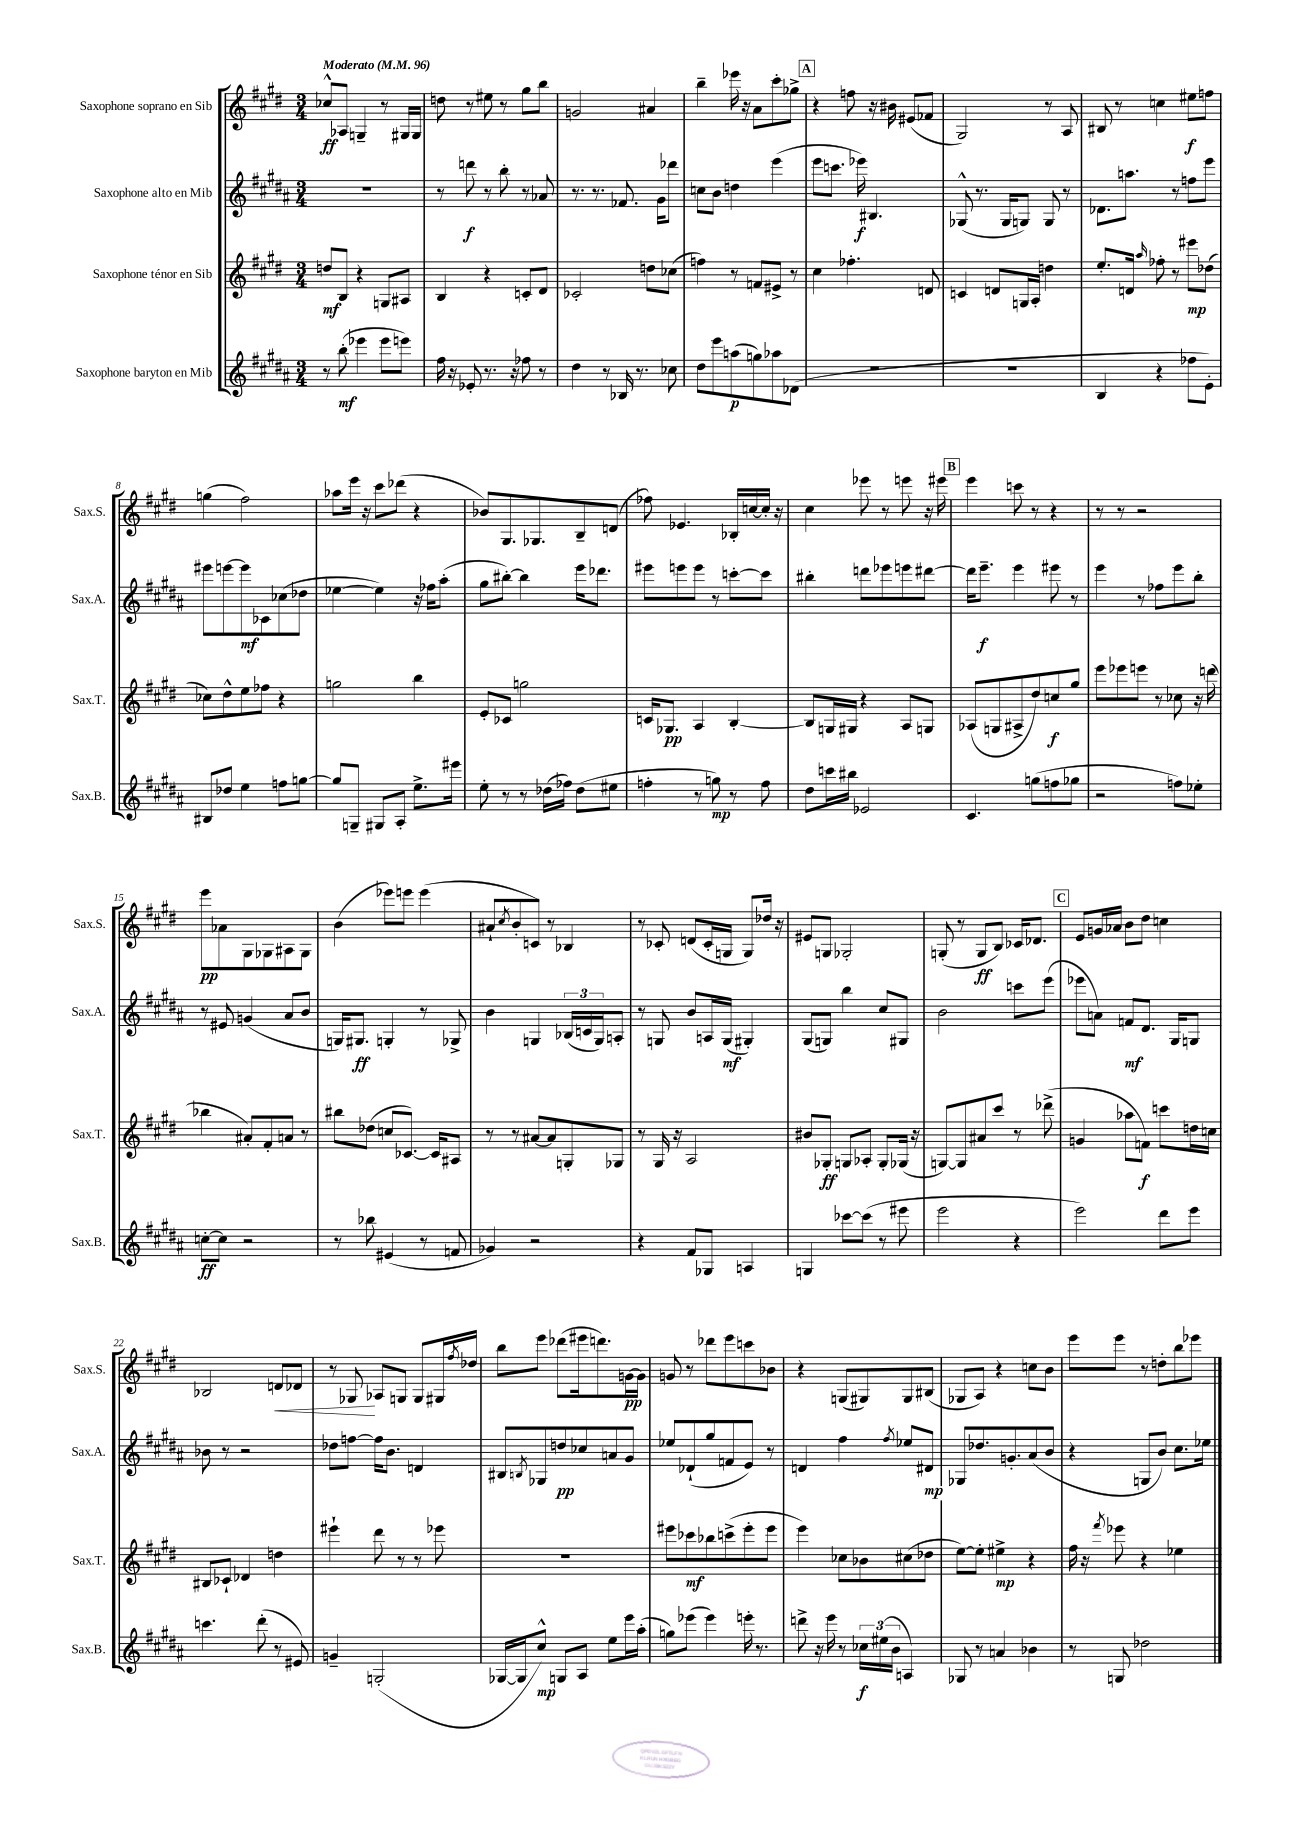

**kern	**dynam	**kern	**dynam	**kern	**dynam	**kern	**dynam
*part4	*part4	*part3	*part3	*part2	*part2	*part1	*part1
*staff4	*staff4	*staff3	*staff3	*staff2	*staff2	*staff1	*staff1
*I"Saxophone baryton en Mib	*	*I"Saxophone ténor en Sib	*	*I"Saxophone alto en Mib	*	*I"Saxophone soprano en Sib	*
*I'Sax.B.	*	*I'Sax.T.	*	*I'Sax.A.	*	*I'Sax.S.	*
*clefG2	*	*clefG2	*	*clefG2	*	*clefG2	*
*k[f#c#g#d#a#]	*	*k[f#c#g#d#]	*	*k[f#c#g#d#a#]	*	*k[f#c#g#d#]	*
*M3/4	*	*M3/4	*	*M3/4	*	*M3/4	*
*MM96	*	*MM96	*	*MM96	*	*MM96	*
=1	=1	=1	=1	=1	=1	=1	=1
!	!	!	!	!	!	!LO:TX:a:B:t=Moderato	!
8r	.	8ddn/L	mf	2.r	.	8cc-X^^/L	ff
(8bb'\	mf	8B/J	.	.	.	8A-X/J	.
4eee-X\	.	4r	.	.	.	4Gn~/	.
8eee-\L	.	8Gn/L	.	.	.	8r	.
8eeen\J)	.	8A#X/J	.	.	.	16G#X/LL	.
.	.	.	.	.	.	16G#/JJ	.
=2	=2	=2	=2	=2	=2	=2	=2
16ff#\	.	4B/	.	8r	.	8ddn\	.
16r	.	.	.	.	.	.	.
8e-X'/	.	.	.	8dddn\	f	8r	.
8.r	.	4r	.	8r	.	8ee#X\	.
.	.	.	.	8bb'\	.	8r	.
16r	.	.	.	.	.	.	.
8ff-X\	.	8cn'/L	.	8r	.	8gg#\L	.
8r	.	8d#/J	.	8a-X/	.	8bb\J	.
=3	=3	=3	=3	=3	=3	=3	=3
4dd#\	.	2c-X'/	.	8.r	.	2gn/	.
.	.	.	.	8.r	.	.	.
8r	.	.	.	.	.	.	.
16B-X/	.	.	.	8.f-X/	.	.	.
8.r	.	.	.	.	.	.	.
.	.	8ddn\L	.	.	.	4a#X/	.
.	.	.	.	16g#\KL	.	.	.
8cc-X\	.	(8cc-X\J	.	8ddd-X\J	.	.	.
=4	=4	=4	=4	=4	=4	=4	=4
8dd#\L	.	4ffn\)	.	8ccn\L	.	4bb~\	.
8eee\	.	.	.	8b\J	.	.	.
(8aan\	p	8r	.	4ddn\	.	16eee-X\	.
.	.	.	.	.	.	16r	.
8ggn\)	.	8fn/L	.	.	.	8a\L	.
8aa-X\	.	8e#X^/J	.	(4eee\	.	8ccc#'\	.
(8d-X\J	.	8r	.	.	.	8gg-X^\J	.
!!LO:REH:place=s1:t=A
=5	=5	=5	=5	=5	=5	=5	=5
2.r	.	4cc#\	.	8eee\L	.	4r	.
.	.	.	.	8.cccn\J	.	.	.
.	.	4.ff-X'\	.	.	.	8ffn\	.
.	.	.	.	16eee-X\)	f	.	.
.	.	.	.	4.B#X/	.	16r	.
.	.	.	.	.	.	16b#X\	.
.	.	.	.	.	.	(8e#X/L	.
.	.	8dn/	.	.	.	8f-X/J	.
=6	=6	=6	=6	=6	=6	=6	=6
2.r	.	4cn/	.	(8G-X^^/	.	2G#/)	.
.	.	.	.	8.r	.	.	.
.	.	8dn/L	.	.	.	.	.
.	.	.	.	16G-/KL	.	.	.
.	.	16Gn/L	.	8Gn/J)	.	.	.
.	.	16A'/JJ	.	.	.	.	.
.	.	4ddn\	.	8G/	.	8r	.
.	.	.	.	8r	.	8A/	.
=7	=7	=7	=7	=7	=7	=7	=7
4B/	.	8.ee'/L	.	8.d-X\L	.	8B#X/	.
.	.	.	.	.	.	8r	.
.	.	16dn/Jk	.	8.aan\J	.	.	.
.	.	16qqaa/	.	.	.	.	.
4r	.	8ff-X'\	.	.	.	4ccn\	.
.	.	8r	.	8r	.	.	.
8ff-X\L	.	8eee#X\L	mp	8ffn\L	.	8ee#X\L	f
8e'\J)	.	(8dd-X\J	.	8eee\J	.	8ffn\J	.
!!LO:LB:g=z
=8	=8	=8	=8	=8	=8	=8	=8
8B#X/L	.	8cc-X\L)	.	8eee#X\L	.	(4ggn\	.
8dd-X/J	.	8dd#^^\	.	[8eeen\	.	.	.
4ee\	.	8ee\	.	8eee\]	mf	2ff#\)	.
.	.	8ff-X\J	.	8c-X\	.	.	.
8ffn\L	.	4r	.	(8cc-X\	.	.	.
[8ggn\J	.	.	.	8dd-X\J	.	.	.
=9	=9	=9	=9	=9	=9	=9	=9
8gg/L]	.	2ggn\	.	[4ee-X\	.	8aa-X\L	.
8Gn~/J	.	.	.	.	.	16eee\Jk	.
.	.	.	.	.	.	16r	.
8G#X/L	.	.	.	4ee-\])	.	8ccc#\L	.
8A#'/J	.	.	.	.	.	(8ddd-X\J	.
8.ee^\L	.	4bb\	.	16r	.	4r	.
.	.	.	.	16ff-X\KL	.	.	.
.	.	.	.	(8aa#'\J	.	.	.
16eee#X\Jk	.	.	.	.	.	.	.
=10	=10	=10	=10	=10	=10	=10	=10
8ee'\	.	8e'/L	.	8gg#\L	.	8b-X/L)	.
8r	.	8c-X/J	.	[8bb#X'\J)	.	8.G#/	.
8r	.	2ggn\	.	4bb#\]	.	.	.
.	.	.	.	.	.	8.G-X/	.
(16dd-X\LL	.	.	.	.	.	.	.
16ff-X\JJ)	.	.	.	.	.	.	.
(8dd-\L	.	.	.	16eee\KL	.	8B~/	.
.	.	.	.	8.ddd-X\J	.	.	.
8ee#X\J	.	.	.	.	.	(8dn/J	.
=11	=11	=11	=11	=11	=11	=11	=11
4ffn'\	.	16cn/KL	.	8eee#X\L	.	8ff-X\)	.
.	.	8.G-X/J	pp	.	.	.	.
.	.	.	.	8eeen\	.	4.e-X/	.
8r	.	4A/	.	8eee\J	.	.	.
8ggn\)	mp	.	.	8r	.	.	.
8r	.	[4B'/	.	[8cccn'\L	.	16B-X'/LL	.
.	.	.	.	.	.	[16ccn/	.
8ff\	.	.	.	8ccc\J]	.	16cc'/JJ]	.
.	.	.	.	.	.	16r	.
=12	=12	=12	=12	=12	=12	=12	=12
8dd#\L	.	8B/L]	.	4bb#X'\	.	4cc#\	.
16cccn\L	.	16Gn/L	.	.	.	.	.
16bb#X\JJ	.	16G#X/JJ	.	.	.	.	.
2e-X/	.	4r	.	8dddn\L	.	8eee-X\	.
.	.	.	.	8eee-X\	.	8r	.
.	.	8A/L	.	8eeen\	.	8eeen\	.
.	.	8Gn/J	.	[8ddd#X\J	.	16r	.
.	.	.	.	.	.	16eee#X\	.
!!LO:REH:place=s1:t=B
=13	=13	=13	=13	=13	=13	=13	=13
4.c#/	.	(8A-X/L	.	16ddd#\KL]	.	4eee\	.
.	.	.	.	8.eee~\J	f	.	.
.	.	8Gn/	.	.	.	.	.
.	.	8A#X^/	.	4eee\	.	8cccn\	.
(8ggn\L	.	8dd#/)	.	.	.	8r	.
8ffn\	.	8ccn/	f	8eee#X\	.	4r	.
8gg-X\J	.	8gg#/J	.	8r	.	.	.
=14	=14	=14	=14	=14	=14	=14	=14
2r	.	8eee\L	.	4eee\	.	8r	.
.	.	8eee-X\	.	.	.	8r	.
.	.	8eeen\J	.	8r	.	2r	.
.	.	8r	.	8ff-X\L	.	.	.
8ffn\L)	.	8cc-X\	.	8eee\	.	.	.
8ee-X'\J	.	16r	.	8bb'\J	.	.	.
.	.	(16dddn\	.	.	.	.	.
!!LO:LB:g=z
=15	=15	=15	=15	=15	=15	=15	=15
[8ccn'\L	ff	4bb-X\	.	8r	.	8eee\L	pp
8cc\J]	.	.	.	8e#X/	.	8a-X\	.
2r	.	8a#X'/L)	.	(4gn/	.	8G#\	.
.	.	8f#'/	.	.	.	8G-X\	.
.	.	8an/J	.	8a#/L	.	8A#X\	.
.	.	8r	.	8b/J	.	8G-\J	.
=16	=16	=16	=16	=16	=16	=16	=16
8r	.	8bb#X\L	.	16Gn/KL)	.	(4b\	.
.	.	.	.	8.G#X/J	ff	.	.
8bb-X\	.	(8dd-X\J	.	.	.	.	.
(4e#X/	.	8ccn/L	.	4Gn'/	.	8eee-X\L)	.
.	.	[8.c-X/J)	.	.	.	8eeen\J	.
8r	.	.	.	8r	.	(4eee\	.
.	.	16c-/KL]	.	.	.	.	.
8fn/	.	8A#X/J	.	8G-X^/	.	.	.
=17	=17	=17	=17	=17	=17	=17	=17
4g-X/)	.	8r	.	4b\	.	8a#X`/L	.
.	.	.	.	.	.	8qcc#/	.
.	.	8r	.	.	.	8b'/	.
2r	.	[8a#X/L	.	4Gn/	.	8cn/J)	.
.	.	8a#/]	.	.	.	8r	.
.	.	8Gn'/	.	(24B-X/LL	.	4B-X/	.
.	.	.	.	24cn/	.	.	.
.	.	.	.	24G/J)	.	.	.
.	.	8G-X/J	.	8An'/J	.	.	.
=18	=18	=18	=18	=18	=18	=18	=18
4r	.	8r	.	8r	.	8r	.
.	.	16G#/	.	8Gn/	.	8c-X'/	.
.	.	16r	.	.	.	.	.
8f#/L	.	2A/	.	8b/L	.	(8dn/L	.
8G-X/J	.	.	.	16An/L	.	16c-'/L	.
.	.	.	.	(16G/JJ	mf	16Gn/JJ	.
4An/	.	.	.	4G#X'/)	.	8G/L)	.
.	.	.	.	.	.	16dd-X/Jk	.
.	.	.	.	.	.	16r	.
=19	=19	=19	=19	=19	=19	=19	=19
4Gn/	.	8b#X/L	.	(8G#/L	.	8e#X/L	.
.	.	8G-X'/J	ff	8Gn/J)	.	8Gn/J	.
[8ccc-X\L	.	8Gn/L	.	4bb\	.	2G-X'/	.
(8ccc-\J]	.	8A-X'/J	.	.	.	.	.
8r	.	8G'/L	.	8cc#/L	.	.	.
8eee#X\	.	(16G-X/Jk	.	8G#X/J	.	.	.
.	.	16r	.	.	.	.	.
=20	=20	=20	=20	=20	=20	=20	=20
2eee\	.	[8Gn/L)	.	2b\	.	(8Gn'/	.
.	.	8G/]	.	.	.	8r	.
.	.	8a#X/	.	.	.	8G/L	ff
.	.	8ccc#/J	.	.	.	8B/J)	.
4r	.	8r	.	8cccn\L	.	16c-X/KL	.
.	.	.	.	.	.	8.d-X/J	.
.	.	(8ddd-X^\	.	(8eee\J	.	.	.
!!LO:REH:place=s1:t=C
=21	=21	=21	=21	=21	=21	=21	=21
2eee\)	.	4gn/	.	8eee-X\L	.	8e/L	.
.	.	.	.	8an\J)	.	16gn/L	.
.	.	.	.	.	.	16a-X/JJ	.
.	.	8aa-X\L	.	8fn/L	mf	8b\L	.
.	.	8fn\J)	f	8.d#/J	.	8dd#\J	.
8ddd#\L	.	8cccn\L	.	.	.	4ccn\	.
.	.	.	.	16G#/KL	.	.	.
8eee\J	.	16ddn\L	.	8Gn/J	.	.	.
.	.	16ccn\JJ	.	.	.	.	.
!!LO:LB:g=z
=22	=22	=22	=22	=22	=22	=22	=22
4.cccn\	.	8B#X/L	.	8b-X\	.	2B-X/	.
.	.	8c-X`/J	.	8r	.	.	.
.	.	4d-X/	.	2r	.	.	.
(8ddd#'\	.	.	.	.	.	.	.
!	!	!	!	!	!	!	!LO:HP:b
8r	.	4ddn\	.	.	.	8dn/L	<
8e#X/)	.	.	.	.	.	8d-X/J	.
=23	=23	=23	=23	=23	=23	=23	=23
4gn~/	.	4eee#X`\	.	8dd-X\L	.	8r	.
.	.	.	.	[8ffn\J	.	8G-X/	.
(2Gn'/	.	8ddd#\	.	16ff\KL]	.	8A-X/L	[
.	.	.	.	8.b\J	.	.	.
.	.	8r	.	.	.	8Gn/J	.
.	.	8r	.	4dn/	.	8G/L	.
.	.	8eee-X\	.	.	.	16G#X/L	.
.	.	.	.	.	.	8qff#/	.
.	.	.	.	.	.	16dd-X/JJ	.
=24	=24	=24	=24	=24	=24	=24	=24
[16G-X/LL	.	2.r	.	8B#X/L	.	8bb\L	.
16G-/J]	.	.	.	.	.	.	.
.	.	.	.	8qBn/	.	.	.
8cc#^^/J)	mp	.	.	8G-X/	.	8eee\J	.
8Gn/L	.	.	.	8ddn/	pp	(8ddd-X\L	.
8A#/J	.	.	.	8cc-X/	.	16eee#X\k	.
.	.	.	.	.	.	8.dddn\)	.
8ee\L	.	.	.	8an/	.	.	.
16eee\L	.	.	.	8g#/J	.	[16gn\L	pp
(16aa#'\JJ	.	.	.	.	.	16g\JJ]	.
=25	=25	=25	=25	=25	=25	=25	=25
8ggn\L)	.	8eee#X\L	.	8ee-X/L	.	8gn/	.
(8eee-X\J	.	8ccc-X\	mf	(8d-X`/	.	8r	.
4eee-\)	.	8bb-X\	.	8gg#/	.	8ddd-X\L	.
.	.	(8cccn^\	.	8fn/	.	8eee\	.
16eeen'\	.	8eee#'\	.	8e/J)	.	8cccn\	.
8.r	.	.	.	.	.	.	.
.	.	8eee#\J	.	8r	.	8b-X\J	.
=26	=26	=26	=26	=26	=26	=26	=26
8dddn^\	.	4eee\)	.	4dn/	.	4r	.
16r	.	.	.	.	.	.	.
16eee\	.	.	.	.	.	.	.
8r	.	8cc-X\L	.	4ff#\	.	(8Gn/L	.
24cc-X\LL	f	8b-X\	.	.	.	8G#X/)	.
(24ee#X\	.	.	.	.	.	.	.
24b\JJ	.	.	.	.	.	.	.
.	.	.	.	8qff#/	.	.	.
4An/)	.	(8cc#X\	.	8ee-X/L	.	8G#/	.
.	.	8dd-X\J	.	8d#X/J	mp	(8B#X/J	.
=27	=27	=27	=27	=27	=27	=27	=27
8G-X/	.	[8ee\L)	.	8G-X/L	.	8G-X/L	.
8r	.	8ee'\J]	.	8.dd-X/	.	8A/J)	.
4an/	.	4ee#X^\	mp	.	.	4r	.
.	.	.	.	8.gn'/	.	.	.
4b-X\	.	4r	.	(8a#/	.	8ccn\L	.
.	.	.	.	8b/J	.	8b\J	.
=28	=28	=28	=28	=28	=28	=28	=28
8r	.	16ff#\	.	4r	.	8eee\L	.
.	.	16r	.	.	.	.	.
.	.	8qfff#/	.	.	.	.	.
8Gn/	.	8eee-X\	.	.	.	8eee\J	.
2dd-X\	.	4r	.	8Gn/L	.	8r	.
.	.	.	.	8b/J)	.	8ddn'\L	.
.	.	4ee-X\	.	8.cc#\L	.	8bb\	.
.	.	.	.	.	.	8eee-X\J	.
.	.	.	.	16ee-X\Jk	.	.	.
==	==	==	==	==	==	==	==
*-	*-	*-	*-	*-	*-	*-	*-
